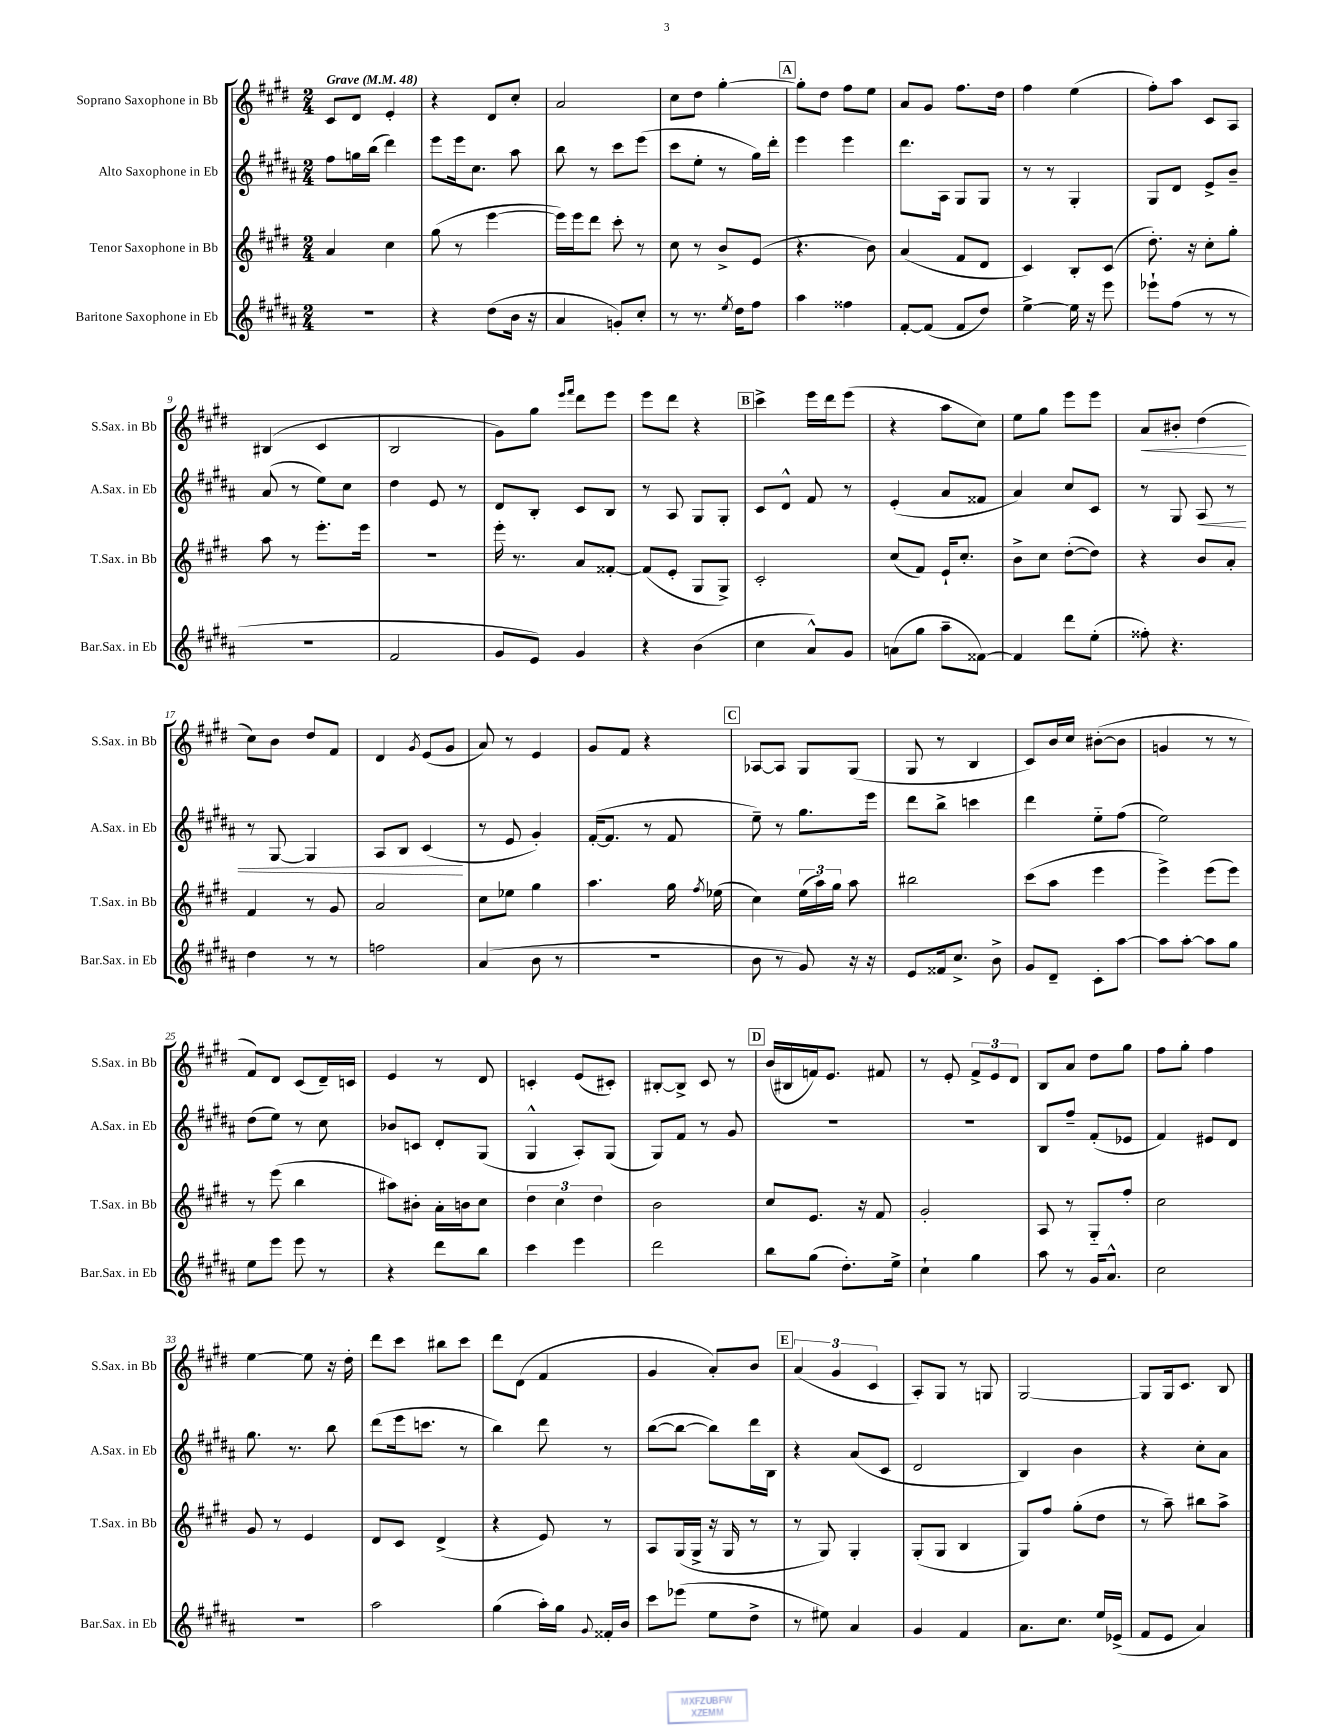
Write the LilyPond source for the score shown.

<<
\new StaffGroup <<
\new Staff = "s0" \with { instrumentName = "Soprano Saxophone in Bb" shortInstrumentName = "S.Sax. in Bb" } {
    \clef treble \key e \major \numericTimeSignature \time 2/4 \tempo "Grave" 4 = 48
    \autoBeamOff cis'8[ dis'8] e'4-. |
    r4 dis'8[ cis''8]-. |
    a'2 |
    cis''8[ dis''8] gis''4~-. |
    \mark \markup { \box "A" } gis''8[-. dis''8] fis''8[ e''8] |
    a'8[ gis'8] fis''8.[ dis''16] |
    fis''4 e''4( |
    fis''8[-.) a''8] cis'8[ a8] |
    bis4( cis'4 |
    b2 |
    gis'8[) gis''8] \grace { e'''16[ fis'''16] } dis'''8[ e'''8] |
    e'''8[ dis'''8] r4 |
    \mark \markup { \box "B" } cis'''4-> e'''16[ dis'''16 e'''8]( |
    r4 a''8[ cis''8]) |
    e''8[ gis''8] e'''8[ e'''8] |
    a'8[\< bis'8]-. dis''4\!( |
    cis''8[) b'8] dis''8[ fis'8] |
    dis'4 \acciaccatura { gis'8 } e'8[( gis'8] |
    a'8) r8 e'4 |
    gis'8[ fis'8] r4 |
    \mark \markup { \box "C" } aes8[~ aes8] gis8[ gis8]( |
    gis8 r8 b4 |
    cis'8[) b'16 cis''16] bis'8[~-.( bis'8] |
    g'4 r8 r8 |
    fis'8[) dis'8] cis'8[( dis'16--) c'16] |
    e'4 r8 dis'8 |
    c'4-. e'8[( cis'8]-.) |
    bis8[~-. bis8]-> cis'8 r8 |
    \mark \markup { \box "D" } b'16[( bis16 f'16) e'8.] fis'8 |
    r8 e'8-. \tuplet 3/2 { fis'8[-> e'8 dis'8] } |
    b8[ a'8] dis''8[ gis''8] |
    fis''8[ gis''8]-. fis''4 |
    e''4~ e''8 r16 dis''16-. |
    dis'''8[ cis'''8] bis''8[ cis'''8] |
    dis'''8[ dis'8]( fis'4 |
    gis'4 a'8[-.) b'8] |
    \mark \markup { \box "E" } \tuplet 3/2 { a'4( gis'4 cis'4 } |
    a8[-.) gis8] r8 g8 |
    gis2~ |
    gis8[ gis16 cis'8.] b8 \bar "|." |
}
\new Staff = "s1" \with { instrumentName = "Alto Saxophone in Eb" shortInstrumentName = "A.Sax. in Eb" } {
    \clef treble \key b \major \numericTimeSignature \time 2/4
    \autoBeamOff fis''8[ g''16 b''16]( dis'''4) |
    e'''8[ e'''16 cis''8.] ais''8 |
    b''8 r8 cis'''8[ e'''8]( |
    cis'''8[ e''8]-. r8 gis''16[) dis'''16]-. |
    \mark \markup { \box "A" } e'''4 e'''4 |
    dis'''8.[ ais16] gis8[ gis8] |
    r8 r8 gis4-. |
    gis8[ dis'8] e'8[-> b'8]-- |
    ais'8( r8 e''8[) cis''8] |
    dis''4 e'8 r8 |
    dis'8[ b8]-. cis'8[ b8] |
    r8 ais8 gis8[ gis8]-. |
    \mark \markup { \box "B" } cis'8[ dis'8]-^ fis'8 r8 |
    e'4-.( ais'8[ fisis'8] |
    ais'4) cis''8[ cis'8] |
    r8 gis8 ais8\< r8 |
    r8 gis8~ gis4 |
    ais8[ b8] cis'4\!( |
    r8 e'8 gis'4-.) |
    fis'16[~-.( fis'8.] r8 fis'8 |
    \mark \markup { \box "C" } e''8--) r8 gis''8.[ e'''16] |
    dis'''8[ b''8]-> c'''4 |
    dis'''4 e''8[-_ fis''8]( |
    e''2) |
    dis''8[( e''8]) r8 cis''8 |
    bes'8[ c'8] dis'8[-. gis8]( |
    gis4-^ ais8[-.) gis8]( |
    gis8[) fis'8] r8 gis'8 |
    \mark \markup { \box "D" } R2 |
    R2 |
    b8[ fis''8]-- fis'8[-.( ees'8] |
    fis'4) eis'8[ dis'8] |
    gis''8. r8. b''8 |
    dis'''8[( e'''16 c'''8.] r8 |
    b''4) dis'''8 r8 |
    b''8[~( b''8]~ b''8[) dis'''16 b16] |
    \mark \markup { \box "E" } r4 ais'8[( cis'8] |
    dis'2 |
    b4) b'4 |
    r4 cis''8[-. ais'8] \bar "|." |
}
\new Staff = "s2" \with { instrumentName = "Tenor Saxophone in Bb" shortInstrumentName = "T.Sax. in Bb" } {
    \clef treble \key e \major \numericTimeSignature \time 2/4
    \autoBeamOff a'4 cis''4 |
    gis''8( r8 e'''4~ |
    e'''16[) e'''16 dis'''8] cis'''8-. r8 |
    cis''8 r8 b'8[-> e'8]( |
    \mark \markup { \box "A" } r4. b'8) |
    a'4( fis'8[ dis'8] |
    cis'4) b8[-. cis'8]( |
    dis''8.-.) r16 cis''8[-. gis''8]-. |
    a''8 r8 e'''8.[-. e'''16] |
    r2 |
    e'''16-. r8. a'8[ fisis'8]~-. |
    fisis'8[( e'8]-. gis8[ gis8]->) |
    \mark \markup { \box "B" } cis'2-. |
    cis''8[( fis'8]) e'16[-! cis''8.]-. |
    b'8[-> cis''8] dis''8[~-.( dis''8]) |
    r4 b'8[ a'8]-. |
    fis'4 r8 gis'8 |
    a'2 |
    cis''8[ ees''8] gis''4 |
    a''4. gis''16 \acciaccatura { fis''8 } ees''16( |
    \mark \markup { \box "C" } cis''4) \tuplet 3/2 { e''16[( a''16) gis''16] } a''8 |
    bis''2 |
    cis'''8[( a''8] e'''4 |
    e'''4->) e'''8[( e'''8]) |
    r8 e'''8( b''4 |
    ais''8[) bis'8]-. a'16[-. b'16 cis''8] |
    \tuplet 3/2 { dis''4 cis''4 dis''4 } |
    b'2 |
    \mark \markup { \box "D" } cis''8[ e'8.] r16 fis'8 |
    gis'2-. |
    a8 r8 gis8[-_ fis''8]-. |
    cis''2 |
    gis'8 r8 e'4 |
    dis'8[ cis'8] dis'4->( |
    r4 e'8) r8 |
    a8[ gis16( gis16]-> r16 gis16 r8 |
    \mark \markup { \box "E" } r8 gis8) gis4-. |
    gis8[-.( gis8] b4 |
    gis8[) fis''8] gis''8[-.( dis''8] |
    r8 a''8--) bis''8[ a''8]-> \bar "|." |
}
\new Staff = "s3" \with { instrumentName = "Baritone Saxophone in Eb" shortInstrumentName = "Bar.Sax. in Eb" } {
    \clef treble \key b \major \numericTimeSignature \time 2/4
    \autoBeamOff R2 |
    r4 dis''8[( b'16] r16 |
    ais'4 g'8[-.) cis''8]-. |
    r8 r8. \acciaccatura { e''8 } dis''16[ fis''8] |
    \mark \markup { \box "A" } ais''4 fisis''4 |
    fis'8[~-. fis'8]( fis'8[ dis''8]) |
    e''4~-> e''16 r16 e'''8 |
    ees'''8[-! fis''8]( r8 r8 |
    R2 |
    fis'2 |
    gis'8[ e'8]) gis'4 |
    r4 b'4( |
    \mark \markup { \box "B" } cis''4 ais'8[-^) gis'8] |
    a'8[( gis''8] ais''8[-- fisis'8]~) |
    fisis'4 dis'''8[ e''8]-.( |
    fisis''8-.) r4. |
    dis''4 r8 r8 |
    f''2 |
    ais'4( b'8 r8 |
    r2 |
    \mark \markup { \box "C" } b'8 r8 gis'8) r16 r16 |
    e'8[ fisis'16 cis''8.]-> b'8-> |
    gis'8[ dis'8]-- cis'8[-. ais''8]~ |
    ais''8[ ais''8]~-. ais''8[ gis''8] |
    e''8[ e'''8] e'''8 r8 |
    r4 dis'''8[ b''8] |
    cis'''4 e'''4 |
    dis'''2 |
    \mark \markup { \box "D" } b''8[ gis''8]( dis''8.[-.) e''16]-> |
    cis''4-! gis''4 |
    ais''8 r8 gis'16[ ais'8.]-^ |
    cis''2 |
    R2 |
    ais''2 |
    gis''4( ais''16[-.) gis''16] \appoggiatura { gis'8 } fisis'16[-. b'16] |
    cis'''8[ ees'''8]( e''8[ dis''8]-> |
    \mark \markup { \box "E" } r8 eis''8) ais'4 |
    gis'4 fis'4 |
    ais'8.[ cis''8.] e''16[ ees'16]->( |
    fis'8[ e'8] ais'4) \bar "|." |
}
>>
>>
